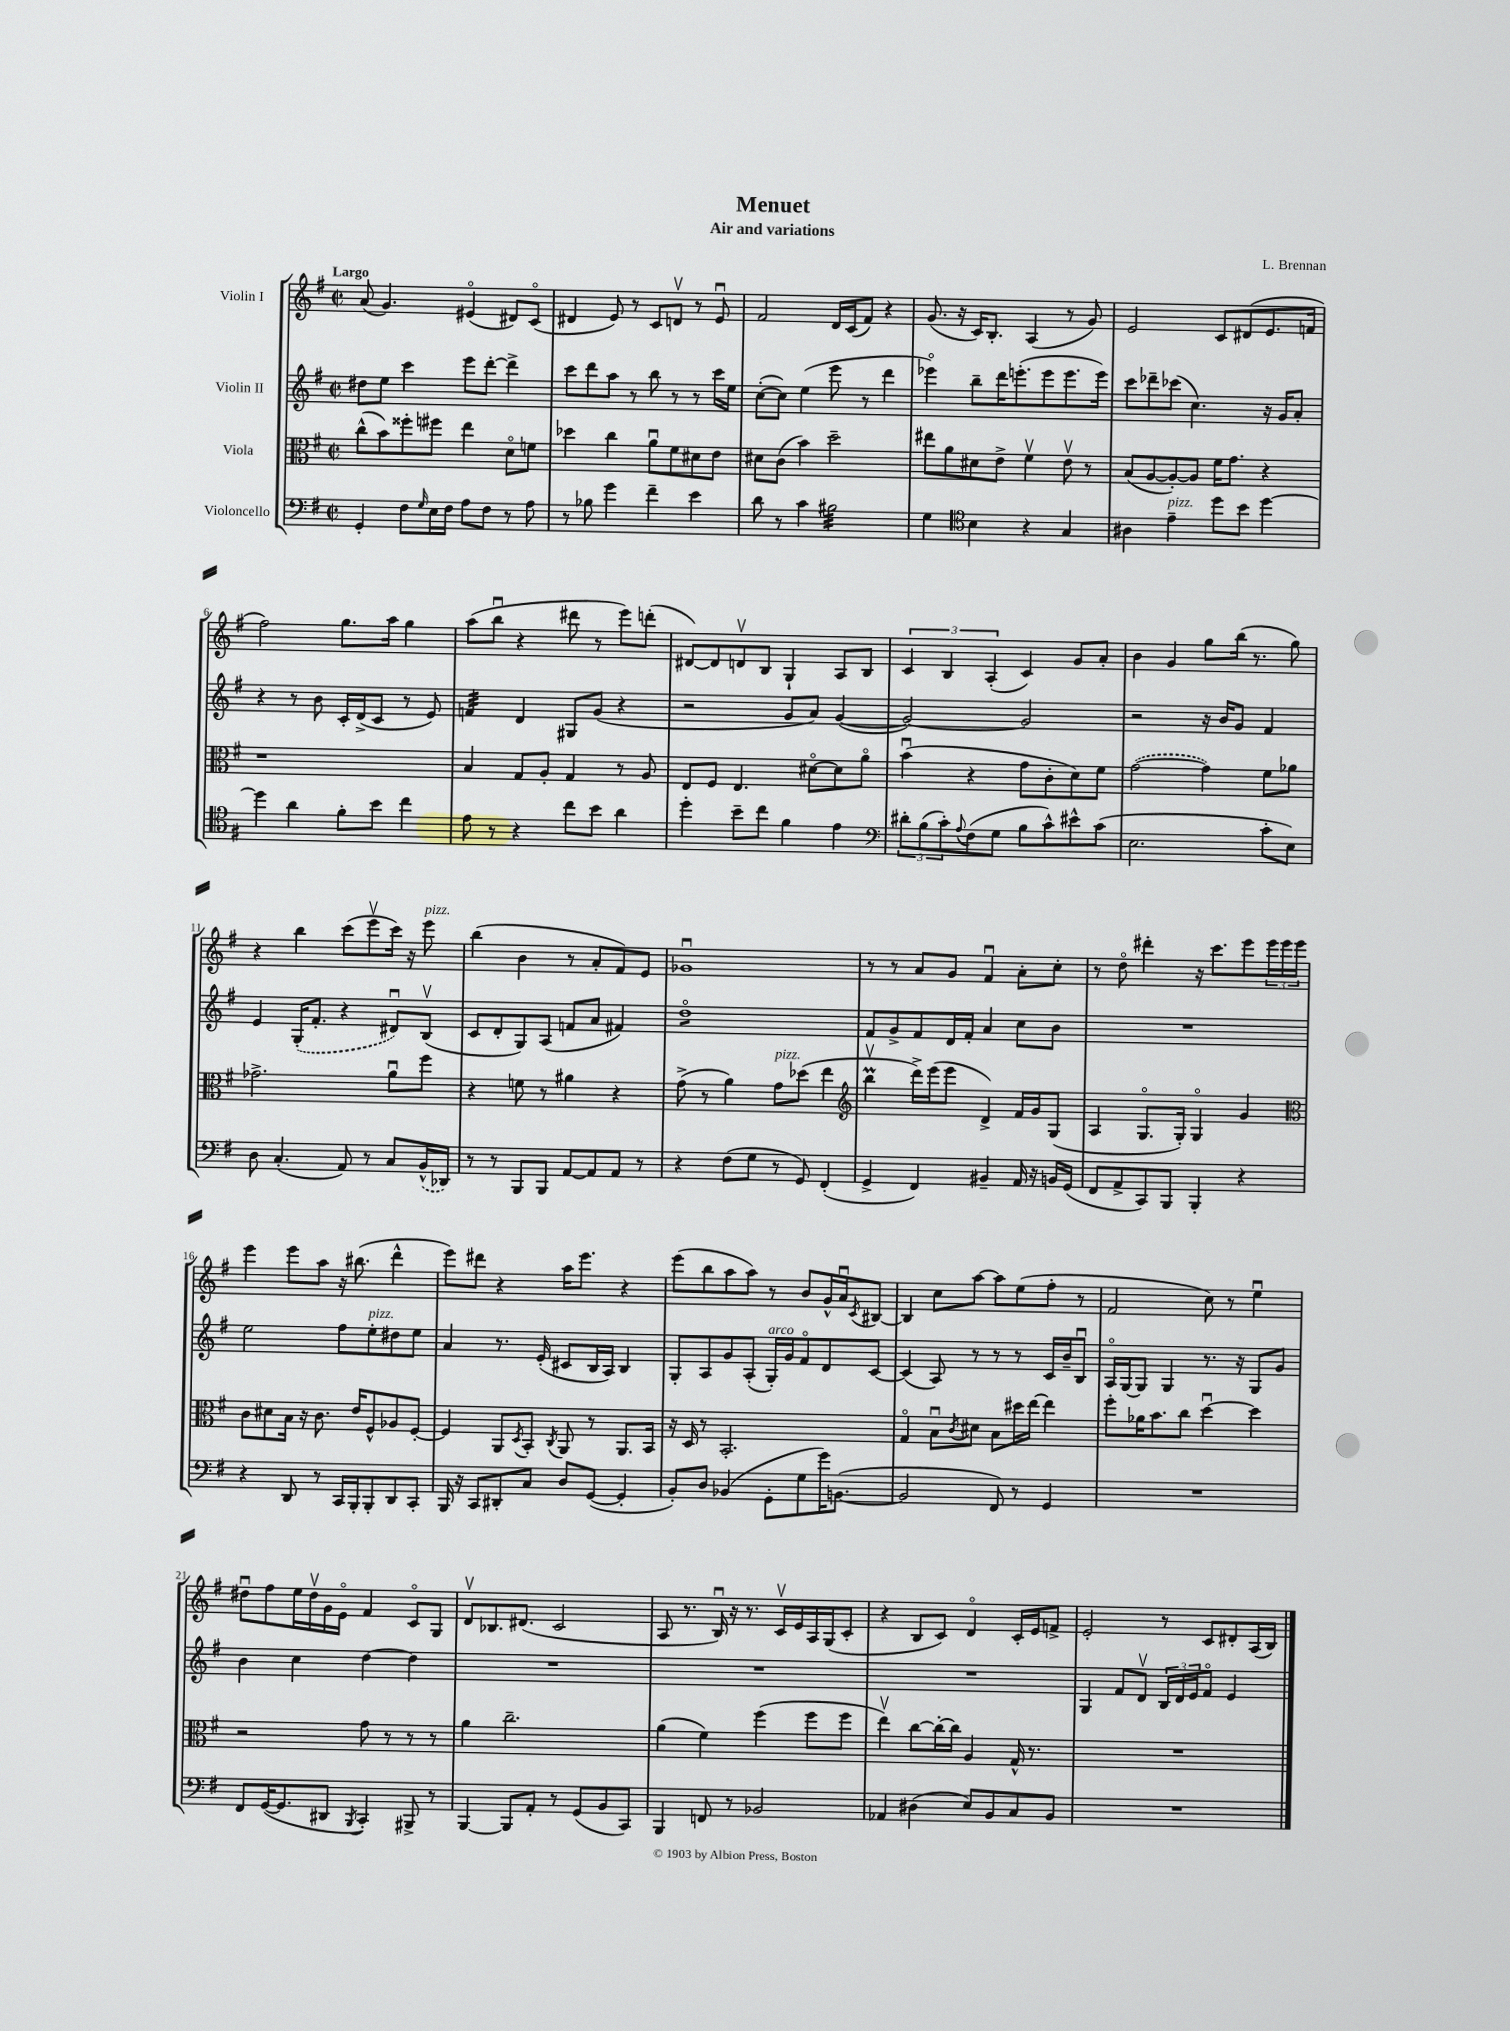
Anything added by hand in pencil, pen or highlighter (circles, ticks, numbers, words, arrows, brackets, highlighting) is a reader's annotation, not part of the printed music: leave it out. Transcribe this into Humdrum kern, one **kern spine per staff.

**kern	**kern	**kern	**kern
*staff4	*staff3	*staff2	*staff1
*clefF4	*clefC3	*clefG2	*clefG2
*k[f#]	*k[f#]	*k[f#]	*k[f#]
*M2/2	*M2/2	*M2/2	*M2/2
*met(c|)	*met(c|)	*met(c|)	*met(c|)
4GG'	(8cc^^	8dd#	(8a
.	8b)	8ee	4.g)
8F#	8ff##'	4ccc	.
16qqG	.	.	.
16E	8ff#	.	.
16F#	.	.	.
8A	4ee	8eee	(4e#o
8F#	.	[8ddd'	.
8r	8do	4ddd^]	8d#)
8A	8f	.	(8co
=	=	=	=
8r	4dd-	8ccc	4d#
8B-	.	8ddd	.
4g	4cc	8aa	8e)
.	.	8r	8r
4f#~	8au	8bb	8c
.	8f#	8r	8dv
4e	8d#	8r	8r
.	8e	16ccc	8eu
.	.	16ee	.
=	=	=	=
8d	8d#	([8cc'	2f#
8r	(8c	8cc])	.
4c	4b)	(4ee	.
2B#	2dd~	8eee	16d
.	.	.	(16c
.	.	8r	8f#)
.	.	4ddd	4r
=	=	=	=
4G	8ee#	4eee-o)	(8.g
.	8a	.	.
.	.	.	16r
*clefC4	*	*	*
4B	8d#	8bb~	16c)
.	.	.	8.B'
.	8e^	16ddd	.
.	.	(8.eee'	.
4r	4f#v	.	(4A
.	.	8eee	.
4G	8ev	8.eee	8r
.	8r	.	8g)
.	.	16eee)	.
=	=	=	=
4A#	(8B	8ccc	2e
.	[8A	8ddd-~	.
4e~	8A'_)	(8ccc-	.
.	8A]	4.cc)	.
8dd	16f#	.	8c
.	8.g	.	.
8b	.	.	(8d#
[4dd	4r	16r	8.e
.	.	16g	.
.	.	8a'	.
.	.	.	16f
=	=	=	=
4dd]	1r	4r	2ff#)
4a	.	8r	.
.	.	8b	.
8f#'	.	16c'	8.gg
.	.	(16d^	.
8b	.	8c	.
.	.	.	16aa
4cc	.	8r	4gg
.	.	8e)	.
=	=	=	=
8e	4B	4f	(8aa
8r	.	.	8bbu
4r	8G	4d	4r
.	8A'	.	.
8cc	4G	8G#	8ddd#
8b	.	(8g	8r
4a	8r	4r	8eee)
.	8A	.	(8ddd'
=	=	=	=
4dd'	8E	2r	[8d#)
.	8F#	.	8d#]
8b~	4.E	.	8dv
8cc	.	.	8B
4f#	.	8g	4G`
.	[8d#o	8a)	.
4e	8d#]	([4g	8A
.	8ao	.	8B
=	=	=	=
*clefF4	*	*	*
12d#'	(4bu	2g_)	6c
(12B	.	.	.
12c')	.	.	6B
8qqA	.	.	.
(8F#	4r	.	.
.	.	.	(6A'
8G	.	.	.
8B	8g	2g]	4c)
8c^^)	8c'	.	.
8e#^^	8d)	.	8g
(8c	8f#	.	8a'
=	=	=	=
2.E	([2g	2r	4b
.	.	.	4g
.	4g])	16r	8gg
.	.	16b	.
.	.	8g	(16bb
.	.	.	8.r
8c'	8f#	4f#	.
8E)	8a-	.	8gg)
=	=	=	=
8D	2.g-^	4e	4r
(4.C'	.	.	.
.	.	(16G'	4bb
.	.	8.f#'	.
8AA)	.	4r	(8ccc
8r	.	.	8eeev
8C	8au	8d#u)	16ccc)
.	.	.	16r
(16BB^^	8ff#	(8Bv	8eee
16DD-)	.	.	.
=	=	=	=
8r	4r	8c	(4bb
8r	.	8d'	.
8BBB	8f	8G)	4b
8BBB	8r	(8A	.
[8AA	4a#	8f	8r
8AA]	.	8a	8a'
8AA	4r	4f#)	8f#)
8r	.	.	8e
=	=	=	=
4r	(8g^	1ddo	1g-u
.	8r	.	.
(8F#	4a)	.	.
8G	.	.	.
8r	8g	.	.
8GG)	(8dd-	.	.
(4FF#'	4ee	.	.
=	=	=	=
*	*clefG2	*	*
4GG^	4bbv	8f#	8r
.	.	8g^	8r
4FF#)	16ddd^)	8f#	8a
.	(16eee	.	.
.	8eee	16d	8g
.	.	16f#'	.
4BB#~	4d^)	4a	4f#u
16AA	16f#	8cc	8a'
16r	16g	.	.
16BB	(8G	8b	8cc'
(16GG	.	.	.
=	=	=	=
8FF#	4A	1r	8r
8AA^	.	.	8ddo
8CC)	8.Go	.	4ddd#'
8BBB	.	.	.
.	16G')	.	.
4BBB'	4Go	.	16r
.	.	.	8.ccc
4r	4g	.	8eee
.	.	.	24eee
.	.	.	24eee
.	.	.	24eee
=	=	=	=
*	*clefC3	*	*
4r	8c	2ee	4eee
.	8d#	.	.
8DD	16B	.	8eee
.	16r	.	.
8r	8.c	.	8aa
16CC	.	8ff#	16r
16BBB'	16e	.	(8.bb#
8BBB'	8F#^^	8ee'	.
8DD	8A-	8dd#	4ddd^^
8CC'	[8F#'	8ee	.
=	=	=	=
16BBB	4F#]	4a	8eee)
16r	.	.	.
8CC	.	.	8ddd#
8DD#'	8AA	8.r	4r
.	8qD	.	.
8C	8BB'	.	.
.	.	(16e'	.
.	8qC	.	.
8D	8AA	8c#	16aa
.	.	.	8.eee
([8GG	8r	16B	.
.	.	16A)	.
4GG']	8.AA	4B	4r
.	16BB	.	.
=	=	=	=
8BB')	16r	8G'	(8eee
.	16D	.	.
8D	8r	8A	8bb
(4BB-	2.BB'	8g	8aa
.	.	(8A'	8aa)
8GG'	.	16G')	8r
.	.	16g	.
8G	.	8f#o	8b
16g)	.	8d	16g^^
([8.BB	.	.	16au
.	.	.	8qc
.	.	[8c	[8B#
=	=	=	=
2BB]	4Go	(4c]	4B#]
.	8Bu	8A)	8cc
.	8qc	.	.
.	8d#	8r	[8aa
8FF#)	8B	8r	8aa]
8r	16dd#	8r	(8ee
.	[16ee	.	.
4GG	4ee]	16c	8ff#'
.	.	16b~	.
.	.	8Bu	8r
=	=	=	=
1r	8ff#'	16Ao	2f#
.	.	[16G	.
.	16a-	8G]	.
.	8.b	.	.
.	.	4G	.
.	8cc	.	.
.	[4ddu	8.r	8cc)
.	.	.	8r
.	.	16r	.
.	4dd]	8G	4eeu
.	.	8g	.
=	=	=	=
8FF#	2r	4b	8dd#u
([16GG	.	.	8ff#
8.GG]	.	.	.
.	.	4cc	16ee
.	.	.	16dd#v
8DD#	.	.	16g
.	.	.	16eo
8qBBB	.	.	.
4CC')	8g	[4dd	4f#
.	8r	.	.
8BBB#^	8r	4dd]	8co
8r	8r	.	8G
=	=	=	=
[4BBB	4a	1r	8dv
.	.	.	8.B-
8BBB]	2.cc~	.	.
.	.	.	(8.d#
8AA'	.	.	.
8r	.	.	2c
(8GG	.	.	.
8BB	.	.	.
8CC)	.	.	.
=	=	=	=
4BBB	(4a	1r	8A
.	.	.	8.r
8FF	4f#)	.	.
.	.	.	16Bu)
8r	.	.	16r
.	.	.	8.r
2BB-	(4ff#	.	.
.	.	.	16cv
.	.	.	16e
.	8ff#	.	16A
.	.	.	(16G
.	8ff#	.	8c'
=	=	=	=
4AA-	4eev)	1r	4r
(4D#	[8cc	.	8B
.	16cc'_	.	8c)
.	16cc]	.	.
8E)	4A	.	4do
8BB	.	.	.
8C	16G^^	.	16c'
.	8.r	.	16e
8BB	.	.	8f^
=	=	=	=
1r	1r	4G	2e'
.	.	8f#	.
.	.	8dv	.
.	.	24B	8r
.	.	24d	.
.	.	24e	.
.	.	8f#o	8c
.	.	4e	8d#'
.	.	.	(16A
.	.	.	16B)
==	==	==	==
*-	*-	*-	*-
